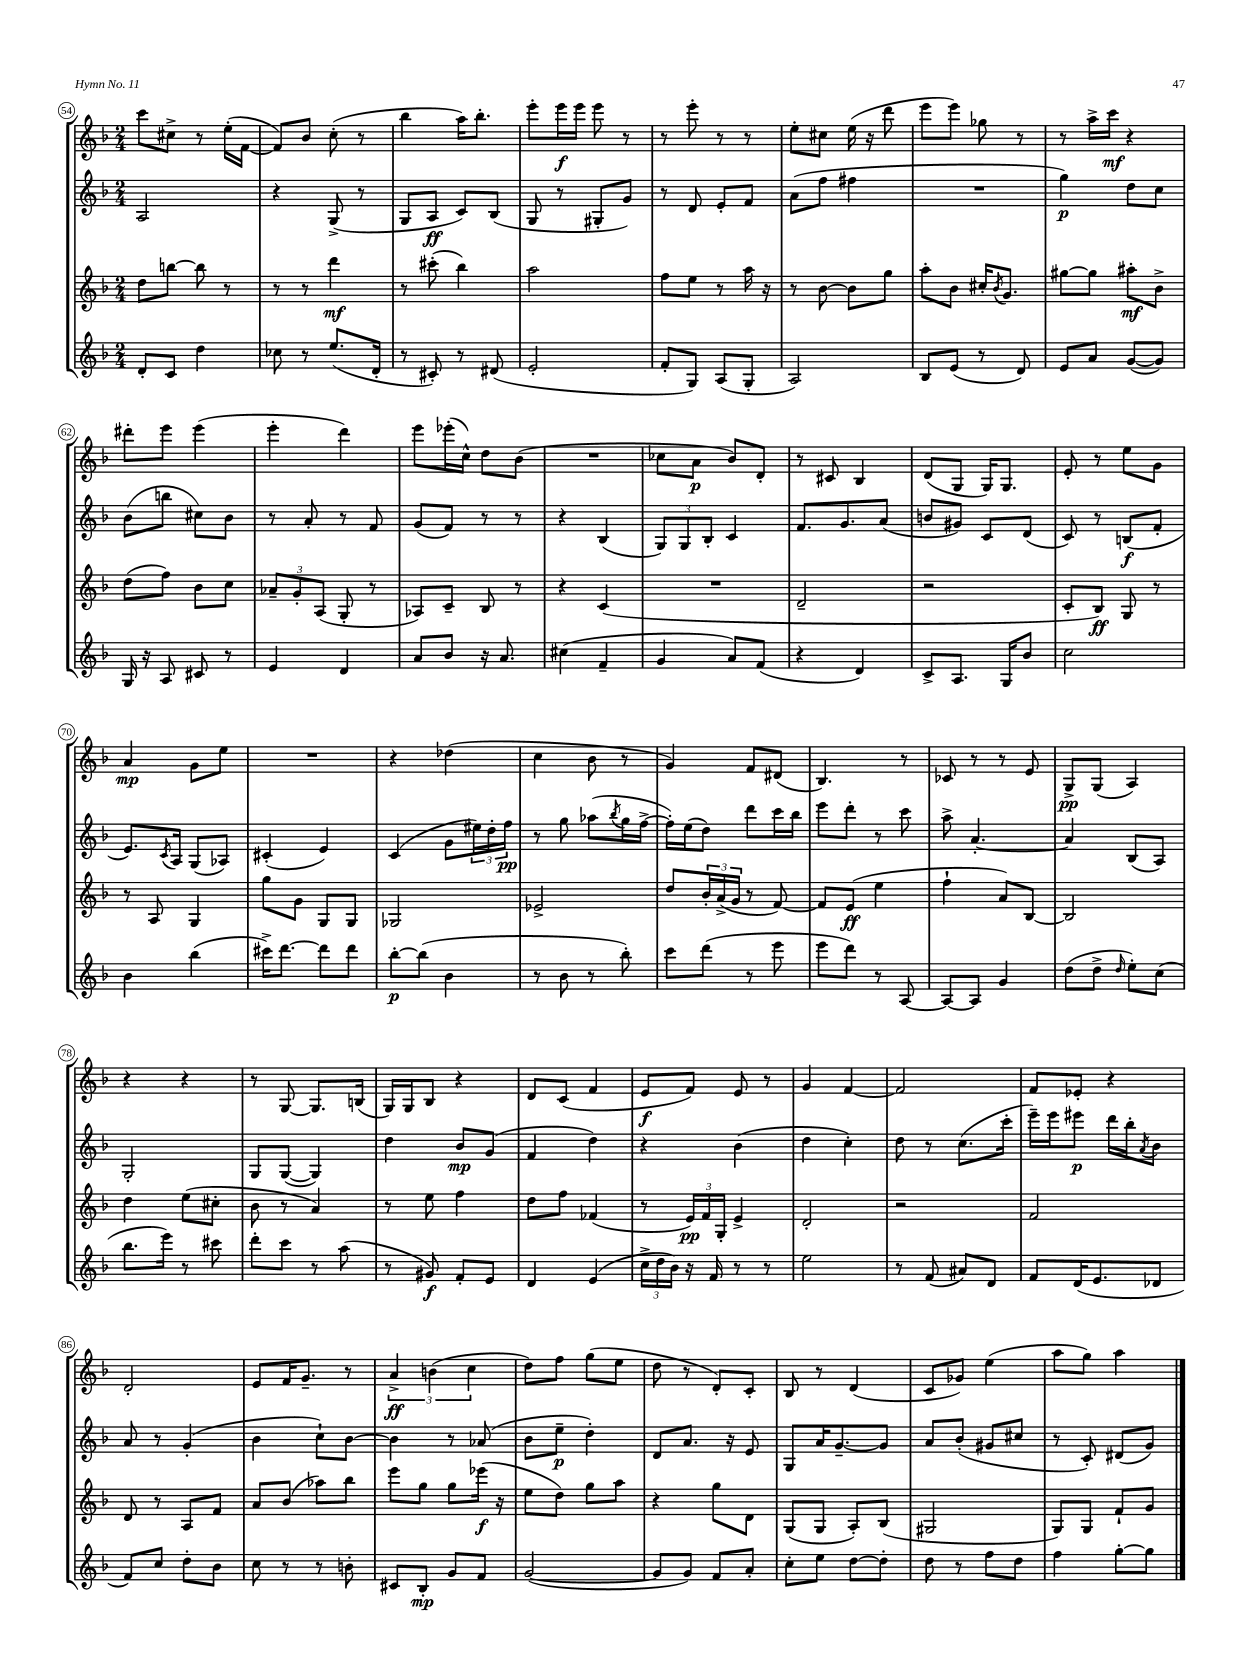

**kern	**dynam	**kern	**dynam	**kern	**dynam	**kern	**dynam
*part4	*part4	*part3	*part3	*part2	*part2	*part1	*part1
*staff4	*staff4	*staff3	*staff3	*staff2	*staff2	*staff1	*staff1
*clefG2	*	*clefG2	*	*clefG2	*	*clefG2	*
*k[b-]	*	*k[b-]	*	*k[b-]	*	*k[b-]	*
*M2/4	*	*M2/4	*	*M2/4	*	*M2/4	*
=54	=54	=54	=54	=54	=54	=54	=54
8d'/L	.	8dd\L	.	2A/	.	8ccc\L	.
8c/J	.	[8bbn\J	.	.	.	8cc#X^\J	.
4dd\	.	8bb\]	.	.	.	8r	.
.	.	8r	.	.	.	(16ee'\LL	.
.	.	.	.	.	.	[16f\JJ	.
=55	=55	=55	=55	=55	=55	=55	=55
8cc-X\	.	8r	.	4r	.	8f/L])	.
8r	.	8r	.	.	.	8b-/J	.
(8.ee/L	.	4ddd\	mf	(8G^/	.	(8cc'\	.
.	.	.	.	8r	.	8r	.
16d'/Jk	.	.	.	.	.	.	.
=56	=56	=56	=56	=56	=56	=56	=56
8r	.	8r	.	8G/L	.	4bb-\	.
8c#X'/)	.	(8ccc#X'\	.	8A/J	ff	.	.
8r	.	4bb-\)	.	8c/L)	.	16aa\KL)	.
.	.	.	.	.	.	8.bb-'\J	.
(8d#X/	.	.	.	(8B-/J	.	.	.
=57	=57	=57	=57	=57	=57	=57	=57
2e'/	.	2aa\	.	8G/	.	8eee'\L	.
.	.	.	.	8r	.	16eee\L	f
.	.	.	.	.	.	16eee\JJ	.
.	.	.	.	8G#X'/L	.	8eee\	.
.	.	.	.	8g/J)	.	8r	.
=58	=58	=58	=58	=58	=58	=58	=58
8f'/L	.	8ff\L	.	8r	.	8r	.
8G/J)	.	8ee\J	.	8d/	.	8eee'\	.
(8A/L	.	8r	.	8e'/L	.	8r	.
8G'/J	.	16aa\	.	8f/J	.	8r	.
.	.	16r	.	.	.	.	.
=59	=59	=59	=59	=59	=59	=59	=59
2A/)	.	8r	.	(8a\L	.	8ee'\L	.
.	.	[8b-\	.	8ff\J	.	8cc#X\J	.
.	.	8b-\L]	.	4ff#X\	.	(16ee\	.
.	.	.	.	.	.	16r	.
.	.	8gg\J	.	.	.	8ddd\	.
=60	=60	=60	=60	=60	=60	=60	=60
8B-/L	.	8aa'\L	.	2r	.	8eee\L	.
(8e/J	.	8b-\J	.	.	.	8eee\J)	.
8r	.	16cc#X'/KL	.	.	.	8gg-X\	.
.	.	8qb-/	.	.	.	.	.
.	.	8.g/J	.	.	.	.	.
8d/)	.	.	.	.	.	8r	.
=61	=61	=61	=61	=61	=61	=61	=61
8e/L	.	[8gg#X\L	.	4gg\)	p	8r	.
8a/J	.	8gg#\J]	.	.	.	16aa^\LL	.
.	.	.	.	.	.	16ccc\JJ	mf
([8g/L	.	8aa#X'\L	mf	8dd\L	.	4r	.
8g/J])	.	8b-^\J	.	8cc\J	.	.	.
!!LO:LB:g=z
=62	=62	=62	=62	=62	=62	=62	=62
16G/	.	(8dd\L	.	(8b-\L	.	8ddd#X'\L	.
16r	.	.	.	.	.	.	.
8A/	.	8ff\J)	.	8bbn\J	.	8eee\J	.
8c#X/	.	8b-\L	.	8cc#X\L)	.	(4eee\	.
8r	.	8cc\J	.	8b-\J	.	.	.
=63	=63	=63	=63	=63	=63	=63	=63
4e/	.	12a-X~/L	.	8r	.	4eee'\	.
.	.	12g'/	.	.	.	.	.
.	.	.	.	8a'/	.	.	.
.	.	(12A/J	.	.	.	.	.
4d/	.	8G'/	.	8r	.	4ddd\)	.
.	.	8r	.	8f/	.	.	.
=64	=64	=64	=64	=64	=64	=64	=64
8a/L	.	8A-X/L)	.	(8g/L	.	8eee\L	.
8b-/J	.	8c~/J	.	8f/J)	.	(16eee-X'\L	.
.	.	.	.	.	.	16cc^^\JJ)	.
16r	.	8B-/	.	8r	.	8dd\L	.
8.a/	.	.	.	.	.	.	.
.	.	8r	.	8r	.	(8b-\J	.
=65	=65	=65	=65	=65	=65	=65	=65
(4cc#X\	.	4r	.	4r	.	2r	.
4f~/	.	(4c/	.	(4B-/	.	.	.
=66	=66	=66	=66	=66	=66	=66	=66
4g/	.	2r	.	12G/L)	.	8cc-X\L	.
.	.	.	.	12G/	.	.	.
.	.	.	.	.	.	8a\J	p
.	.	.	.	12B-'/J	.	.	.
8a/L)	.	.	.	4c/	.	8b-/L)	.
(8f/J	.	.	.	.	.	8d'/J	.
=67	=67	=67	=67	=67	=67	=67	=67
4r	.	2d~/	.	8.f/L	.	8r	.
.	.	.	.	.	.	8c#X/	.
.	.	.	.	8.g/	.	.	.
4d/)	.	.	.	.	.	4B-/	.
.	.	.	.	(8a/J	.	.	.
=68	=68	=68	=68	=68	=68	=68	=68
8c^/L	.	2r	.	8bn/L	.	(8d/L	.
8.A/J	.	.	.	8g#X/J)	.	8G/J	.
.	.	.	.	8c/L	.	16G/KL)	.
16G/KL	.	.	.	.	.	8.G/J	.
8b-/J	.	.	.	(8d/J	.	.	.
=69	=69	=69	=69	=69	=69	=69	=69
2cc\	.	8c'/L	.	8c/)	.	8e'/	.
.	.	8B-/J)	ff	8r	.	8r	.
.	.	8G/	.	(8Bn/L	f	8ee\L	.
.	.	8r	.	8f'/J	.	8g\J	.
!!LO:LB:g=z
=70	=70	=70	=70	=70	=70	=70	=70
4b-\	.	8r	.	8.e/L)	.	4a/	mp
.	.	8A/	.	.	.	.	.
.	.	.	.	8qc/	.	.	.
.	.	.	.	16A/Jk	.	.	.
(4bb-\	.	4G/	.	(8G/L	.	8g\L	.
.	.	.	.	8A-X/J)	.	8ee\J	.
=71	=71	=71	=71	=71	=71	=71	=71
16ccc#X^\KL)	.	8gg\L	.	(4c#X'/	.	2r	.
[8.ddd\J	.	.	.	.	.	.	.
.	.	8g\J	.	.	.	.	.
8ddd\L]	.	8G/L	.	4e/)	.	.	.
8ddd\J	.	8G/J	.	.	.	.	.
=72	=72	=72	=72	=72	=72	=72	=72
[8bb-'\L	p	2G-X/	.	(4c/	.	4r	.
(8bb-\J]	.	.	.	.	.	.	.
4b-\	.	.	.	8g\L	.	(4dd-X\	.
.	.	.	.	24ee#X\L)	.	.	.
.	.	.	.	24dd'\	.	.	.
.	.	.	.	24ff\JJ	pp	.	.
=73	=73	=73	=73	=73	=73	=73	=73
8r	.	2e-X^/	.	8r	.	4cc\	.
8b-\	.	.	.	8gg\	.	.	.
8r	.	.	.	(8aa-X\L	.	8b-\	.
.	.	.	.	8qbb-/	.	.	.
8bb-'\)	.	.	.	16gg\L	.	8r	.
.	.	.	.	[16ff^\JJ	.	.	.
=74	=74	=74	=74	=74	=74	=74	=74
8ccc\L	.	8dd/L	.	16ff'\LL])	.	4g/)	.
.	.	.	.	(16ee\J	.	.	.
(8ddd\J	.	24b-'/L	.	8dd\J)	.	.	.
.	.	(24a^/	.	.	.	.	.
.	.	24g/JJ	.	.	.	.	.
8r	.	8r	.	8ddd\L	.	8f/L	.
8eee\	.	[8f/)	.	16ccc\L	.	(8d#X/J	.
.	.	.	.	16bb-\JJ	.	.	.
=75	=75	=75	=75	=75	=75	=75	=75
8eee\L	.	8f/L]	.	8eee\L	.	4.B-/)	.
8ddd\J)	.	(8e/J	ff	8ddd'\J	.	.	.
8r	.	4ee\	.	8r	.	.	.
[8A/	.	.	.	8ccc\	.	8r	.
=76	=76	=76	=76	=76	=76	=76	=76
8A/L_	.	4ff`\	.	8aa^\	.	8c-X/	.
8A/J]	.	.	.	[4.a'/	.	8r	.
4g/	.	8a/L)	.	.	.	8r	.
.	.	[8B-/J	.	.	.	8e/	.
=77	=77	=77	=77	=77	=77	=77	=77
(8dd\L	.	2B-/]	.	4a/]	.	8G^/L	pp
8dd^\J	.	.	.	.	.	(8G/J	.
16qqdd/	.	.	.	.	.	.	.
8ee'\L)	.	.	.	(8B-/L	.	4A/)	.
(8cc\J	.	.	.	8A/J)	.	.	.
!!LO:LB:g=z
=78	=78	=78	=78	=78	=78	=78	=78
8.bb-\L	.	4dd\	.	2G'/	.	4r	.
16eee\Jk)	.	.	.	.	.	.	.
8r	.	(8ee\L	.	.	.	4r	.
8ccc#X\	.	8cc#X'\J	.	.	.	.	.
=79	=79	=79	=79	=79	=79	=79	=79
8ddd'\L	.	8b-\	.	8G/L	.	8r	.
8ccc\J	.	8r	.	([8G/J	.	[8G/	.
8r	.	4a/)	.	4G/])	.	8.G/L]	.
(8aa\	.	.	.	.	.	.	.
.	.	.	.	.	.	(16Bn/Jk	.
=80	=80	=80	=80	=80	=80	=80	=80
8r	.	8r	.	4dd\	.	16G/LL)	.
.	.	.	.	.	.	16G/J	.
8g#X/)	f	8ee\	.	.	.	8B-/J	.
8f'/L	.	4ff\	.	8b-/L	mp	4r	.
8e/J	.	.	.	(8g/J	.	.	.
=81	=81	=81	=81	=81	=81	=81	=81
4d/	.	8dd\L	.	4f/	.	8d/L	.
.	.	8ff\J	.	.	.	(8c/J	.
(4e/	.	(4f-X/	.	4dd\)	.	4f/	.
=82	=82	=82	=82	=82	=82	=82	=82
24cc^\LL	.	8r	.	4r	.	8e/L	f
24dd\	.	.	.	.	.	.	.
24b-\JJ)	.	.	.	.	.	.	.
16r	.	24e/LL)	pp	.	.	8f/J)	.
.	.	24f/	.	.	.	.	.
16f/	.	.	.	.	.	.	.
.	.	24G'/JJ	.	.	.	.	.
8r	.	4e^/	.	(4b-\	.	8e/	.
8r	.	.	.	.	.	8r	.
=83	=83	=83	=83	=83	=83	=83	=83
2ee\	.	2d'/	.	4dd\	.	4g/	.
.	.	.	.	4cc'\)	.	[4f/	.
=84	=84	=84	=84	=84	=84	=84	=84
8r	.	2r	.	8dd\	.	2f/]	.
(8f/	.	.	.	8r	.	.	.
8a#X/L)	.	.	.	(8.cc\L	.	.	.
8d/J	.	.	.	.	.	.	.
.	.	.	.	16ccc'\Jk	.	.	.
=85	=85	=85	=85	=85	=85	=85	=85
8f/L	.	2f/	.	16eee~\LL)	.	8f/L	.
.	.	.	.	16eee\J	.	.	.
(16d/K	.	.	.	8eee#X\J	p	8e-X'/J	.
8.e/	.	.	.	.	.	.	.
.	.	.	.	16ddd\LL	.	4r	.
.	.	.	.	16bb-'\J	.	.	.
.	.	.	.	8qa/	.	.	.
8d-X/J	.	.	.	8b-\J	.	.	.
!!LO:LB:g=z
=86	=86	=86	=86	=86	=86	=86	=86
8f/L)	.	8d/	.	8a/	.	2d'/	.
8cc/J	.	8r	.	8r	.	.	.
8dd'\L	.	8A/L	.	(4g'/	.	.	.
8b-\J	.	8f/J	.	.	.	.	.
=87	=87	=87	=87	=87	=87	=87	=87
8cc\	.	8a/L	.	4b-\	.	8e/L	.
8r	.	(8b-/J	.	.	.	16f/K	.
.	.	.	.	.	.	8.g~/J	.
8r	.	8aa-X\L)	.	8cc`\L)	.	.	.
8bn'\	.	8bb-\J	.	[8b-\J	.	8r	.
=88	=88	=88	=88	=88	=88	=88	=88
8c#X/L	.	8eee\L	.	4b-\]	.	6a^/	ff
8B-'/J	mp	8gg\J	.	.	.	.	.
.	.	.	.	.	.	(6bn\	.
8g/L	.	8gg\L	.	8r	.	.	.
.	.	.	.	.	.	6cc\	.
8f/J	.	(16eee-X\Jk	f	(8a-X/	.	.	.
.	.	16r	.	.	.	.	.
=89	=89	=89	=89	=89	=89	=89	=89
([2g/	.	8ee\L	.	8b-\L	.	8dd\L)	.
.	.	8dd\J)	.	8ee~\J	p	8ff\J	.
.	.	8gg\L	.	4dd'\)	.	(8gg\L	.
.	.	8aa\J	.	.	.	8ee\J	.
=90	=90	=90	=90	=90	=90	=90	=90
8g/L]	.	4r	.	8d/L	.	8dd\	.
8g/J)	.	.	.	8.a/J	.	8r	.
8f/L	.	8gg\L	.	.	.	8d'/L)	.
.	.	.	.	16r	.	.	.
8a'/J	.	8d\J	.	8e/	.	8c'/J	.
=91	=91	=91	=91	=91	=91	=91	=91
8cc'\L	.	(8G/L	.	8G/L	.	8B-/	.
8ee\J	.	8G/J	.	16a/K	.	8r	.
.	.	.	.	[8.g~/	.	.	.
[8dd\L	.	8A'/L)	.	.	.	(4d/	.
8dd'\J]	.	(8B-/J	.	8g/J]	.	.	.
=92	=92	=92	=92	=92	=92	=92	=92
8dd\	.	2G#X/	.	8a/L	.	8c/L	.
8r	.	.	.	(8b-'/J	.	8g-X/J)	.
8ff\L	.	.	.	8g#X/L	.	(4ee\	.
8dd\J	.	.	.	8cc#X/J	.	.	.
=93	=93	=93	=93	=93	=93	=93	=93
4ff\	.	8G/L)	.	8r	.	8aa\L	.
.	.	8G/J	.	8c'/)	.	8gg\J)	.
[8gg'\L	.	8f`/L	.	(8d#X/L	.	4aa\	.
8gg\J]	.	8g/J	.	8g/J)	.	.	.
==	==	==	==	==	==	==	==
*-	*-	*-	*-	*-	*-	*-	*-
